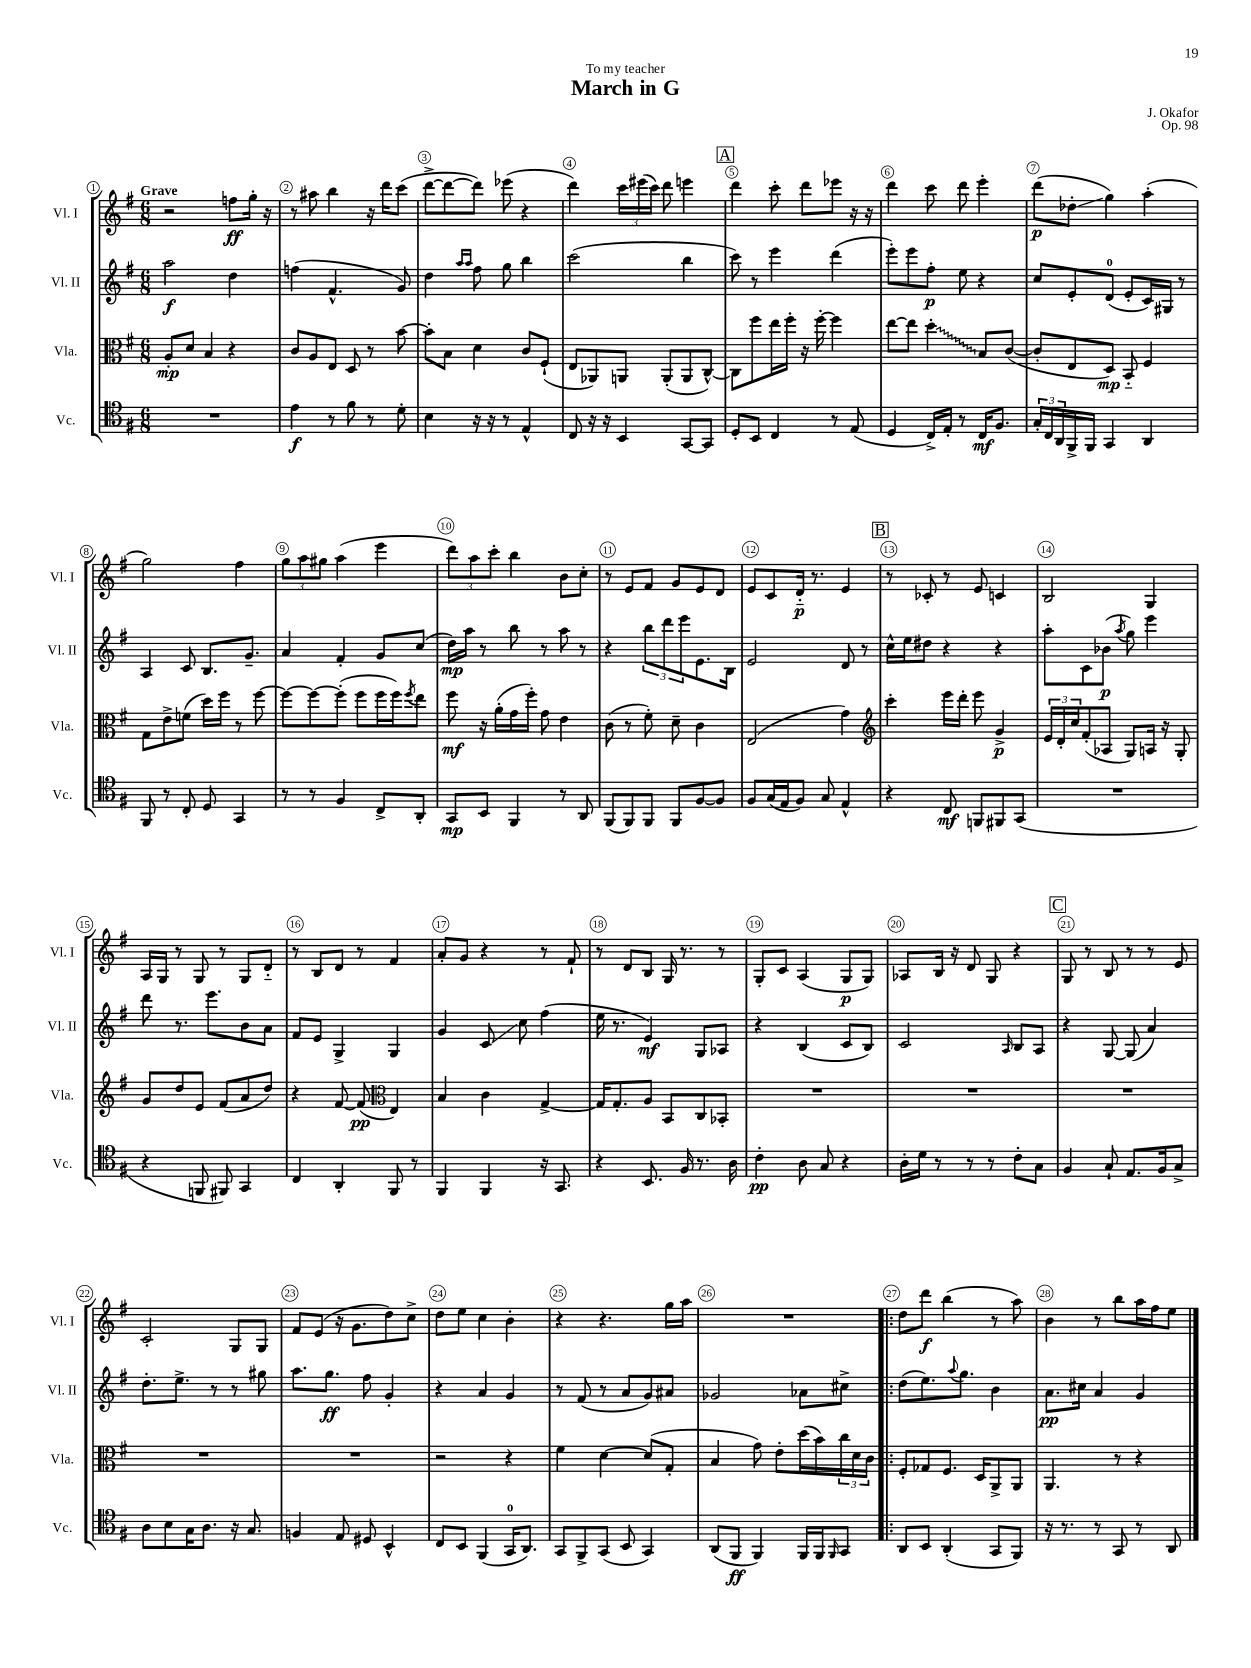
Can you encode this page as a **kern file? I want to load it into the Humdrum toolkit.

**kern	**kern	**kern	**kern
*staff4	*staff3	*staff2	*staff1
*clefC4	*clefC3	*clefG2	*clefG2
*k[f#]	*k[f#]	*k[f#]	*k[f#]
*M6/8	*M6/8	*M6/8	*M6/8
2.r	8A'	2aa	2r
.	8d	.	.
.	4B	.	.
.	4r	4dd	8ff
.	.	.	16gg'
.	.	.	16r
=	=	=	=
4e	8c	(4ff	8r
.	8A	.	8aa#
8r	8E	4.f#^^	4bb
8f#	8D	.	.
8r	8r	.	16r
.	.	.	16ddd
8d'	[8b	8g)	(8ccc
=	=	=	=
4B	8b']	4dd	[8ddd^
.	8B	.	8ddd_
.	.	16qqaa	.
.	.	16qqaa	.
16r	4d	8ff#	8ddd])
16r	.	.	.
8r	.	8gg	(8eee-
4E^^	8c	4bb	4r
.	(8F#`	.	.
=	=	=	=
8C	8E	(2ccc	4ddd)
16r	8AA-)	.	.
16r	.	.	.
4BB	8AA	.	24ccc
.	.	.	(24eee#
.	.	.	24ccc)
.	(8AA'	.	8ddd
[8GG	8AA	4bb	4eee
8GG]	[8C^^)	.	.
=	=	=	=
8D'	8C]	8ccc)	4ddd
8BB	8ff#	8r	.
4C	16ee	4eee	8ccc'
.	16ff#'	.	.
.	16r	.	8ddd
.	[16ff#'	.	.
8r	4ff#]	(4ddd	8eee-
(8E	.	.	16r
.	.	.	16r
=	=	=	=
4D	[8ee	8eee')	4ddd
.	8ee]	8eee	.
16C^)	4dd'	8ff#'	8ccc
16E'	.	.	.
8r	.	8ee	8ddd
16C	8B	4r	4eee'
8.F#	.	.	.
.	([8c	.	.
=	=	=	=
24G'	8c']	8cc	(8ddd
24C	.	.	.
24AA	.	.	.
16FF#^	8E	8e'	8dd-'
16FF#	.	.	.
4GG	8D)	(8d	4gg)
.	8BB'~	8e'	.
4AA	4F#	16c)	(4aa'
.	.	16G#	.
.	.	8r	.
=	=	=	=
8FF#	8G	4A	2gg)
8r	8e^	.	.
8C'	(8f	8c	.
8D	16dd)	8.B	.
.	16ff#	.	.
4GG	8r	.	4ff#
.	.	8.g~	.
.	[8ff#	.	.
=	=	=	=
8r	8ff#_	4a	12gg
.	.	.	12aa
8r	8ff#_	.	.
.	.	.	12gg#
4F#	(8ff#']	4f#'	(4aa
.	8ff#	.	.
8C^	16ff#	8g	4eee
.	16ff#)	.	.
.	8qff#	.	.
8AA'	8ee	(8cc	.
=	=	=	=
8GG	8ff#	16dd)	12ddd)
.	.	16aa	.
.	.	.	12aa
8BB	16r	8r	.
.	.	.	12ccc'
.	(16a'	.	.
4FF#	16g	8bb	4bb
.	16ff#')	.	.
.	8g	8r	.
8r	4e	8aa	8b
8AA	.	8r	8cc'
=	=	=	=
(8FF#	(8c	4r	8r
8FF#)	8r	.	8e
8FF#	8f#')	12bb	8f#
.	.	12ddd	.
8FF#	8d~	.	8g
.	.	12eee	.
[8F#	4c	8.e	8e
8F#]	.	.	8d
.	.	16B	.
=	=	=	=
8F#	(2E	2e	8e
(16G	.	.	8c
16E	.	.	.
8F#)	.	.	16d'~
.	.	.	8.r
8G	.	.	.
4E^^	4g)	8d	4e
.	.	8r	.
=	=	=	=
*	*clefG2	*	*
4r	4ccc'	16cc^^	8r
.	.	16ee	.
.	.	8dd#	8c-'
8C	16eee	4r	8r
.	16ddd'	.	.
8FF	8eee	.	8e
8FF#	4g^	4r	4c
(8GG	.	.	.
=	=	=	=
2.r	24e	8aa'	2B
.	24d'	.	.
.	24cc	.	.
.	(8f#'	8c	.
.	8A-	(8b-	.
.	.	8qaa	.
.	8G)	8gg)	.
.	16A	4eee	4G
.	16r	.	.
.	8G'	.	.
=	=	=	=
4r	8g	8ddd	16A
.	.	.	16G
.	8dd	8.r	8r
8FF	8e	.	8G
.	.	8.eee	.
8FF#)	(8f#	.	8r
4GG	8a	8b	8G
.	8dd)	8a	8d'~
=	=	=	=
4C	4r	8f#	8r
.	.	8e	8B
4AA'	[8f#	4G^	8d
.	(8f#]	.	8r
*	*clefC3	*	*
8FF#	4E)	4G	4f#
8r	.	.	.
=	=	=	=
4FF#	4B	4g	8a'
.	.	.	8g
4FF#	4c	8c	4r
.	.	8cc	.
16r	[4G^	(4ff#	8r
8.GG	.	.	.
.	.	.	8f#`
=	=	=	=
4r	16G]	16ee	8r
.	8.G'	8.r	.
.	.	.	8d
8.BB	8A	4e)	8B
.	8BB	.	16G
16F#	.	.	8.r
8.r	8C	8G	.
.	8BB-'	8A-	8r
16A	.	.	.
=	=	=	=
4c'	2.r	4r	8G'
.	.	.	8c
8A	.	(4B	(4A
8G	.	.	.
4r	.	8c	8G
.	.	8B)	8G)
=	=	=	=
16A'	2.r	2c	8A-
16d	.	.	.
8r	.	.	16B
.	.	.	16r
8r	.	.	8d
8r	.	.	8G
.	.	16qqA	.
8c'	.	8B	4r
8G	.	8A	.
=	=	=	=
4F#	2.r	4r	8G
.	.	.	8r
8G`	.	[8G	8B
8.E	.	(8G]	8r
.	.	4a)	8r
16F#	.	.	.
8G^	.	.	8e
=	=	=	=
8A	2.r	8.dd'	2c'
8B	.	.	.
.	.	8.ee^	.
16G	.	.	.
8.A	.	.	.
.	.	8r	.
16r	.	8r	8G
8.G	.	.	.
.	.	8gg#	8G
=	=	=	=
4F	2.r	8.aa	8f#
.	.	.	(8e
.	.	8.gg	.
8E	.	.	16r
.	.	.	8.g
8D#	.	8ff#	.
4BB^^	.	4g'	8dd)
.	.	.	8cc^
=	=	=	=
8C	2r	4r	8dd
8BB	.	.	8ee
(4FF#	.	4a	4cc
16GG	4r	4g	4b'
8.AA)	.	.	.
=	=	=	=
8GG	4f#	8r	4r
8FF#^	.	(8f#	.
(8GG	[4d	8r	4.r
8BB	.	8a	.
4GG)	(8d]	8g)	.
.	8G'	8a#	16gg
.	.	.	16aa
=	=	=	=
(8AA	4B	2g-	2.r
8FF#	.	.	.
4FF#)	8g)	.	.
.	8e'	.	.
16FF#	(16dd	8a-	.
16FF#	16b)	.	.
16qqFF#	.	.	.
8GG	24cc	8cc#^	.
.	24d	.	.
.	24c	.	.
=!|:	=!|:	=!|:	=!|:
8AA	8F#'	(8dd	8dd
8BB	8G-	8.ee)	8ddd
(4AA'	8.F#	.	(4bb
.	.	8qqaa	.
.	.	8.gg	.
.	16D	.	.
8GG	8AA^	4b	8r
8FF#)	8AA	.	8aa)
=	=	=	=
16r	4.AA	8.a	4b
8.r	.	.	.
.	.	16cc#	.
8r	.	4a	8r
8GG	8r	.	8bb
8r	4r	4g	16aa
.	.	.	16ff#
8AA	.	.	8ee
==	==	==	==
*-	*-	*-	*-
